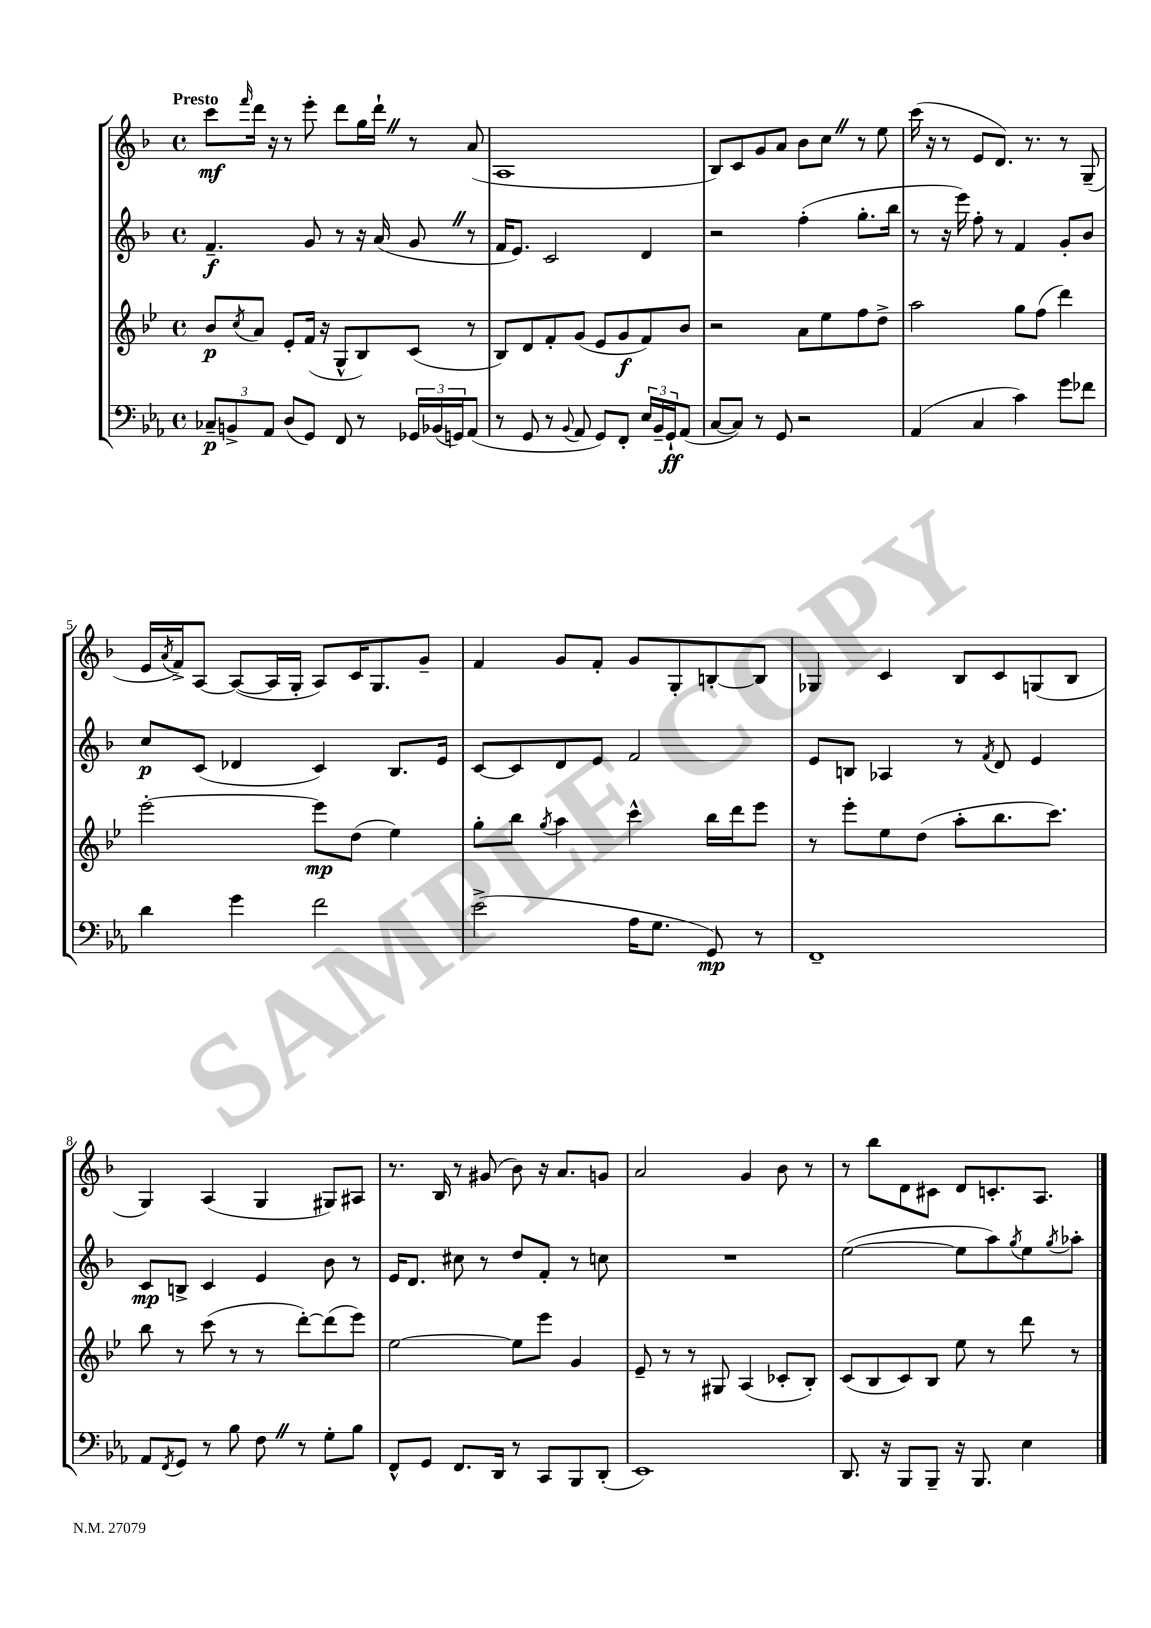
<<
\new StaffGroup <<
\new Staff = "s0" {
    \clef treble \key f \major \defaultTimeSignature \time 4/4 \tempo "Presto"
    c'''8\mf \grace { f'''16 } d'''16 r16 r8 e'''8-. d'''8 g''16 d'''16-! \once \override BreathingSign.text = \markup { \musicglyph "scripts.caesura.straight" } \breathe r8 a'8( |
    a1 |
    bes8) c'8 g'8 a'8 bes'8 c''8 \once \override BreathingSign.text = \markup { \musicglyph "scripts.caesura.straight" } \breathe r8 e''8 |
    c'''16( r16 r8 e'8 d'8.) r8. r8 g8--( |
    e'16 \acciaccatura { a'8 } f'16->) a8~ a8~( a16 g16-. a8) c'16 g8. g'8-- |
    f'4 g'8 f'8-. g'8 g8-. b8~-. b8 |
    ges4 c'4 bes8 c'8 g8( bes8 |
    g4) a4( g4 gis8) ais8 |
    r8. bes16 r8 gis'8( bes'8) r16 a'8. g'8 |
    a'2 g'4 bes'8 r8 |
    r8 bes''8 d'8 cis'8 d'8 c'8.-. a8. \bar "|." |
}
\new Staff = "s1" {
    \clef treble \key f \major \defaultTimeSignature \time 4/4
    f'4.--\f g'8 r8 r16 a'16( g'8 \once \override BreathingSign.text = \markup { \musicglyph "scripts.caesura.straight" } \breathe r8 |
    f'16 e'8.) c'2 d'4 |
    r2 f''4-.( g''8.-. bes''16 |
    r8 r16 e'''16) f''8-. r8 f'4 g'8-. bes'8 |
    c''8\p c'8( des'4 c'4) bes8. e'16 |
    c'8~ c'8 d'8 e'8 f'2 |
    e'8 b8 aes4 r8 \acciaccatura { f'8 } d'8 e'4 |
    c'8\mp b8-> c'4 e'4 bes'8 r8 |
    e'16 d'8. cis''8 r8 d''8 f'8-. r8 c''8 |
    R1 |
    e''2~( e''8 a''8) \acciaccatura { g''8 } e''8 \acciaccatura { g''8 } aes''8-. \bar "|." |
}
\new Staff = "s2" {
    \clef treble \key bes \major \defaultTimeSignature \time 4/4
    bes'8\p \acciaccatura { c''8 } a'8 ees'8-. f'16( r16 g8-^ bes8) c'8( r8 |
    bes8) d'8 f'8-. g'8( ees'8 g'8\f f'8) bes'8 |
    r2 a'8 ees''8 f''8 d''8-> |
    a''2 g''8 f''8( d'''4) |
    ees'''2~-. ees'''8\mp d''8( ees''4) |
    g''8-. bes''8 \acciaccatura { g''8 } a''4 c'''4-^ bes''16 d'''16 ees'''8 |
    r8 ees'''8-. ees''8 d''8( a''8-. bes''8. c'''8.) |
    bes''8 r8 c'''8( r8 r8 d'''8~-.) d'''8( ees'''8) |
    ees''2~ ees''8 ees'''8 g'4 |
    ees'8-- r8 r8 gis8 a4( ces'8-. bes8-.) |
    c'8( bes8 c'8) bes8 ees''8 r8 d'''8 r8 \bar "|." |
}
\new Staff = "s3" {
    \clef bass \key ees \major \defaultTimeSignature \time 4/4
    \tuplet 3/2 { ces8--\p b,8-> aes,8 } d8( g,8) f,8 r8 \tuplet 3/2 { ges,16 bes,16( g,16) } aes,8( |
    r8 g,8 r8 \appoggiatura { bes,8 } aes,8 g,8) f,8-. \tuplet 3/2 { ees16 bes,16-- g,16-!\ff } aes,8( |
    c8~ c8) r8 g,8 r2 |
    aes,4( c4 c'4) g'8 fes'8 |
    d'4 g'4 f'2 |
    ees'2->( aes16 g8. g,8\mp) r8 |
    f,1-- |
    aes,8 \acciaccatura { f,8 } g,8 r8 bes8 f8 \once \override BreathingSign.text = \markup { \musicglyph "scripts.caesura.straight" } \breathe r8 g8-. bes8 |
    f,8-^ g,8 f,8. d,16 r8 c,8 bes,,8 d,8-.( |
    ees,1) |
    d,8. r16 bes,,8 bes,,8-- r16 bes,,8. ees4 \bar "|." |
}
>>
>>
